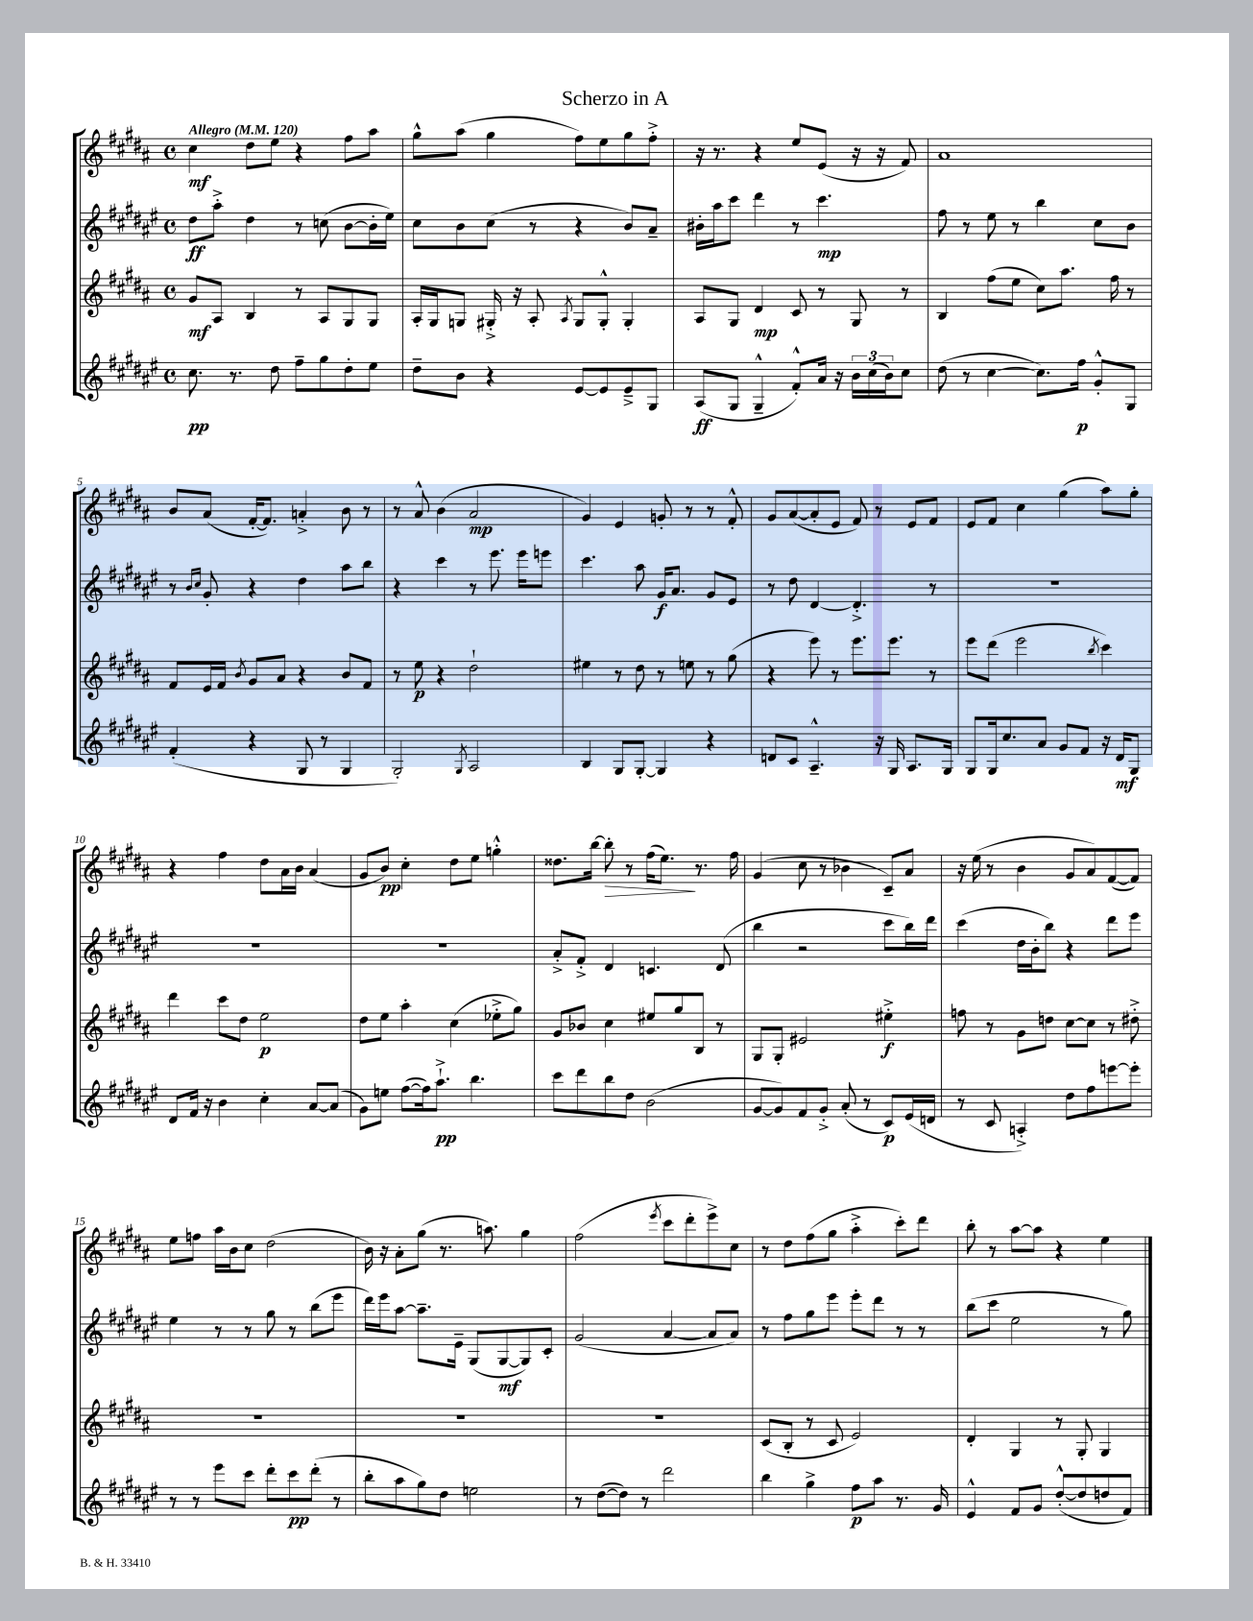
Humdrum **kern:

**kern	**dynam	**kern	**dynam	**kern	**dynam	**kern	**dynam
*part4	*part4	*part3	*part3	*part2	*part2	*part1	*part1
*staff4	*staff4	*staff3	*staff3	*staff2	*staff2	*staff1	*staff1
*clefG2	*	*clefG2	*	*clefG2	*	*clefG2	*
*k[f#c#g#d#a#e#]	*	*k[f#c#g#d#a#]	*	*k[f#c#g#d#a#e#]	*	*k[f#c#g#d#a#]	*
*M4/4	*	*M4/4	*	*M4/4	*	*M4/4	*
*met(c)	*	*met(c)	*	*met(c)	*	*met(c)	*
*MM120	*	*MM120	*	*MM120	*	*MM120	*
=1	=1	=1	=1	=1	=1	=1	=1
!	!	!	!	!	!	!LO:TX:a:B:t=Allegro	!
8.cc#\	pp	8g#/L	mf	8dd#\L	ff	4cc#\	mf
.	.	8A#/J	.	8aa#'^\J	.	.	.
8.r	.	.	.	.	.	.	.
.	.	4B/	.	4dd#\	.	8dd#\L	.
8dd#\	.	.	.	.	.	8ee\J	.
8ff#~\L	.	8r	.	8r	.	4r	.
8gg#\	.	8A#/L	.	(8ccn\	.	.	.
8dd#'\	.	8G#/	.	[8b\L	.	8ff#\L	.
8ee#\J	.	8G#/J	.	16b'\L]	.	8aa#\J	.
.	.	.	.	16ee#\JJ)	.	.	.
=2	=2	=2	=2	=2	=2	=2	=2
8dd#~\L	.	16A#'/LL	.	8cc#\L	.	8gg#^^\L	.
.	.	16G#/J	.	.	.	.	.
8b\J	.	8Gn/J	.	8b\	.	(8aa#\J	.
4r	.	16G#X'^/	.	(8cc#\J	.	4gg#\	.
.	.	16r	.	.	.	.	.
.	.	8A#'/	.	8r	.	.	.
.	.	8qA#/	.	.	.	.	.
[8e#/L	.	8G#/L	.	4r	.	8ff#\L)	.
8e#/]	.	8G#'^^/J	.	.	.	8ee\	.
8e#~^/	.	4G#'/	.	8b/L)	.	8gg#\	.
8G#/J	.	.	.	8a#~/J	.	8ff#'^\J	.
=3	=3	=3	=3	=3	=3	=3	=3
(8A#/L	ff	8A#/L	.	16b#X'\LL	.	16r	.
.	.	.	.	16aa#\J	.	8.r	.
8G#/J	.	8G#/J	.	8ccc#\J	.	.	.
4G#~^^/	.	4d#/	mp	4ddd#\	.	4r	.
8f#'^^/L)	.	8c#/	.	8r	.	8ee/L	.
16a#/Jk	.	8r	.	4.ccc#\	mp	(8e/J	.
16r	.	.	.	.	.	.	.
24b\LL	.	8G#/	.	.	.	16r	.
(24cc#\	.	.	.	.	.	.	.
.	.	.	.	.	.	16r	.
24b\J)	.	.	.	.	.	.	.
8cc#\J	.	8r	.	.	.	8f#/)	.
=4	=4	=4	=4	=4	=4	=4	=4
(8dd#\	.	4B/	.	8ff#\	.	1a#	.
8r	.	.	.	8r	.	.	.
[4cc#\	.	(8ff#\L	.	8ee#\	.	.	.
.	.	8ee\J	.	8r	.	.	.
8.cc#\L])	.	8cc#\L)	.	4bb\	.	.	.
.	.	8.aa#\J	.	.	.	.	.
16ff#\Jk	p	.	.	.	.	.	.
8g#'^^/L	.	.	.	8cc#\L	.	.	.
.	.	16ff#\	.	.	.	.	.
8G#/J	.	8r	.	8b\J	.	.	.
!!LO:LB:g=z
=5	=5	=5	=5	=5	=5	=5	=5
(4f#'/	.	8f#/L	.	8r	.	8b/L	.
.	.	.	.	16qqb/LL	.	.	.
.	.	.	.	16qqcc#/JJ	.	.	.
.	.	16e/L	.	8g#'/	.	(8a#/J	.
.	.	16f#/JJ	.	.	.	.	.
.	.	8qb/	.	.	.	.	.
4r	.	8g#/L	.	4r	.	[16f#'/KL	.
.	.	.	.	.	.	8.f#/J])	.
.	.	8a#/J	.	.	.	.	.
8G#/	.	4r	.	4dd#\	.	4an'^/	.
8r	.	.	.	.	.	.	.
4G#/	.	8b/L	.	8aa#\L	.	8b\	.
.	.	8f#/J	.	8bb\J	.	8r	.
=6	=6	=6	=6	=6	=6	=6	=6
2G#'/)	.	8r	.	4r	.	8r	.
.	.	8ee\	p	.	.	8a#^^/	.
.	.	4r	.	4ccc#\	.	(4b\	.
8qG#/	.	.	.	.	.	.	.
2A#/	.	2dd#`\	.	8r	.	2a#/	mp
.	.	.	.	8.eee#\	.	.	.
.	.	.	.	16eee#\KL	.	.	.
.	.	.	.	8eeen\J	.	.	.
=7	=7	=7	=7	=7	=7	=7	=7
4B/	.	4ee#X\	.	4.ccc#\	.	4g#/)	.
8G#/L	.	8r	.	.	.	4e/	.
[8G#'/J	.	8dd#\	.	8aa#\	.	.	.
4G#/]	.	8r	.	16g#/KL	f	8gn'/	.
.	.	.	.	8.a#/J	.	.	.
.	.	8een\	.	.	.	8r	.
4r	.	8r	.	8g#/L	.	8r	.
.	.	(8gg#\	.	8e#/J	.	8f#'^^/	.
=8	=8	=8	=8	=8	=8	=8	=8
8dn/L	.	4r	.	8r	.	8g#/L	.
8c#/J	.	.	.	8dd#\	.	([8a#/	.
4.A#~^^/	.	8eee\)	.	[4d#/	.	8a#'/]	.
.	.	8r	.	.	.	8e/J	.
.	.	8.eee\L	.	4.d#'^/]	.	8f#/)	.
16r	.	.	.	.	.	8r	.
16G#/	.	8.eee\J	.	.	.	.	.
8.A#/L	.	.	.	.	.	8e/L	.
.	.	8r	.	8r	.	8f#/J	.
16G#/Jk	.	.	.	.	.	.	.
=9	=9	=9	=9	=9	=9	=9	=9
8G#/L	.	8eee\L	.	1r	.	8e/L	.
16G#/k	.	(8ddd#\J	.	.	.	8f#/J	.
8.cc#/	.	.	.	.	.	.	.
.	.	2eee\	.	.	.	4cc#\	.
8a#/J	.	.	.	.	.	.	.
8g#/L	.	.	.	.	.	(4gg#\	.
8f#/J	.	.	.	.	.	.	.
.	.	8qbb/	.	.	.	.	.
16r	.	4ccc#\)	.	.	.	8aa#\L)	.
16d#/KL	mf	.	.	.	.	.	.
8G#/J	.	.	.	.	.	8gg#'\J	.
!!LO:LB:g=z
=10	=10	=10	=10	=10	=10	=10	=10
8d#/L	.	4ddd#\	.	1r	.	4r	.
16f#/Jk	.	.	.	.	.	.	.
16r	.	.	.	.	.	.	.
4b\	.	8ccc#\L	.	.	.	4ff#\	.
.	.	8dd#\J	.	.	.	.	.
4cc#'\	.	2ee\	p	.	.	8dd#\L	.
.	.	.	.	.	.	16a#\L	.
.	.	.	.	.	.	16b\JJ	.
[8a#/L	.	.	.	.	.	(4a#/	.
(8a#/J]	.	.	.	.	.	.	.
=11	=11	=11	=11	=11	=11	=11	=11
8g#\L)	.	8dd#\L	.	1r	.	8g#/L	.
8een\J	.	8ee\J	.	.	.	8b/J)	pp
([8ff#\L	.	4aa#'\	.	.	.	4cc#'\	.
16ff#\k])	.	.	.	.	.	.	.
8.aa#`^\J	pp	.	.	.	.	.	.
.	.	(4cc#\	.	.	.	8dd#\L	.
4.bb\	.	.	.	.	.	8ee\J	.
.	.	8ee-X'^\L	.	.	.	4ggn'^^\	.
.	.	8gg#\J)	.	.	.	.	.
=12	=12	=12	=12	=12	=12	=12	=12
8ccc#\L	.	8g#/L	.	8a#'^/L	.	8.dd##X\L	.
8ddd#\	.	8b-X/J	.	8f#'^/J	.	.	.
.	.	.	.	.	.	[16bb\Jk	.
!	!	!	!	!	!	!	!LO:HP:b
8bb\	.	4cc#\	.	4d#/	.	8bb'\]	>
8dd#\J	.	.	.	.	.	8r	.
(2b\	.	8ee#X/L	.	4.cn/	.	(16ff#\KL	.
.	.	.	.	.	.	8.ee\J)	.
.	.	8gg#/	.	.	.	.	.
.	.	8B/J	.	.	.	8.r	]
.	.	8r	.	(8d#/	.	.	.
.	.	.	.	.	.	16ff#\	.
=13	=13	=13	=13	=13	=13	=13	=13
[8g#/L	.	8G#/L	.	4bb\	.	(4g#/	.
8g#/])	.	8G#'/J	.	.	.	.	.
8f#/	.	2e#X/	.	2r	.	8cc#\	.
8g#'^/J	.	.	.	.	.	8r	.
(8a#'/	.	.	.	.	.	4b-X\	.
8r	.	.	.	.	.	.	.
8c#/L)	p	4ee#X'^\	f	8ccc#\L	.	8c#~/L)	.
(16e#/L	.	.	.	16bb\L)	.	8a#/J	.
16dn/JJ	.	.	.	16ddd#\JJ	.	.	.
=14	=14	=14	=14	=14	=14	=14	=14
8r	.	8ffn\	.	(4ccc#\	.	16r	.
.	.	.	.	.	.	(16ee\	.
8c#/	.	8r	.	.	.	8r	.
4An'^/)	.	8g#\L	.	16dd#\LL	.	4b\	.
.	.	.	.	16b'\J	.	.	.
.	.	8ddn\J	.	8bb\J)	.	.	.
8dd#\L	.	[8cc#\L	.	4r	.	8g#/L	.
8ff#\	.	8cc#\J]	.	.	.	8a#/)	.
[8eeen\	.	8r	.	8ddd#\L	.	([8f#/	.
8eee'\J]	.	8dd#X'^\	.	8eee#\J	.	8f#/J])	.
!!LO:LB:g=z
=15	=15	=15	=15	=15	=15	=15	=15
8r	.	1r	.	4ee#\	.	8ee\L	.
8r	.	.	.	.	.	8ffn\J	.
8eee#\L	.	.	.	8r	.	16aa#\LL	.
.	.	.	.	.	.	16b\J	.
8ccc#\J	.	.	.	8r	.	8cc#\J	.
8ddd#'\L	.	.	.	8gg#\	.	(2dd#\	.
8ccc#\	pp	.	.	8r	.	.	.
(8ddd#'\J	.	.	.	(8bb\L	.	.	.
8r	.	.	.	8eee#\J	.	.	.
=16	=16	=16	=16	=16	=16	=16	=16
8bb'\L	.	1r	.	16ddd#\LL)	.	16b\)	.
.	.	.	.	16eee#\J	.	16r	.
8aa#\	.	.	.	[8aa#\J	.	8a#'\L	.
8gg#\)	.	.	.	8.aa#~\L]	.	(8gg#\J	.
8dd#\J	.	.	.	.	.	8.r	.
.	.	.	.	16e#~\Jk	.	.	.
2een\	.	.	.	(8G#/L	.	.	.
.	.	.	.	.	.	8.aan\)	.
.	.	.	.	[8G#/	mf	.	.
.	.	.	.	8G#/])	.	4gg#\	.
.	.	.	.	8c#'/J	.	.	.
=17	=17	=17	=17	=17	=17	=17	=17
8r	.	1r	.	(2g#/	.	(2ff#\	.
([8dd#\L	.	.	.	.	.	.	.
8dd#\J])	.	.	.	.	.	.	.
8r	.	.	.	.	.	.	.
.	.	.	.	.	.	8qeee/	.
2ddd#\	.	.	.	[4a#/	.	8ccc#\L	.
.	.	.	.	.	.	8ddd#'\	.
.	.	.	.	8a#/L]	.	8eee^\)	.
.	.	.	.	8a#/J)	.	8cc#\J	.
=18	=18	=18	=18	=18	=18	=18	=18
4bb\	.	(8c#/L	.	8r	.	8r	.
.	.	8B'/J	.	8ff#\L	.	8dd#\L	.
4gg#^\	.	8r	.	8gg#\	.	(8ff#\	.
.	.	8c#/	.	8eee#\J	.	8gg#\J	.
8ff#\L	p	2e/)	.	8eee#'\L	.	4aa#'^\	.
8aa#\J	.	.	.	8ddd#\J	.	.	.
8.r	.	.	.	8r	.	8ccc#'\L)	.
.	.	.	.	8r	.	8ddd#\J	.
16g#/	.	.	.	.	.	.	.
=19	=19	=19	=19	=19	=19	=19	=19
4e#^^/	.	4d#'/	.	(8bb\L	.	8bb'\	.
.	.	.	.	8ccc#\J	.	8r	.
8f#/L	.	4G#/	.	2ee#\	.	[8aa#\L	.
8g#/J	.	.	.	.	.	8aa#\J]	.
([8dd#'^^/L	.	8r	.	.	.	4r	.
8dd#/]	.	8G#'/	.	.	.	.	.
8ddn/	.	4G#/	.	8r	.	4ee\	.
8f#/J)	.	.	.	8gg#\)	.	.	.
==	==	==	==	==	==	==	==
*-	*-	*-	*-	*-	*-	*-	*-
